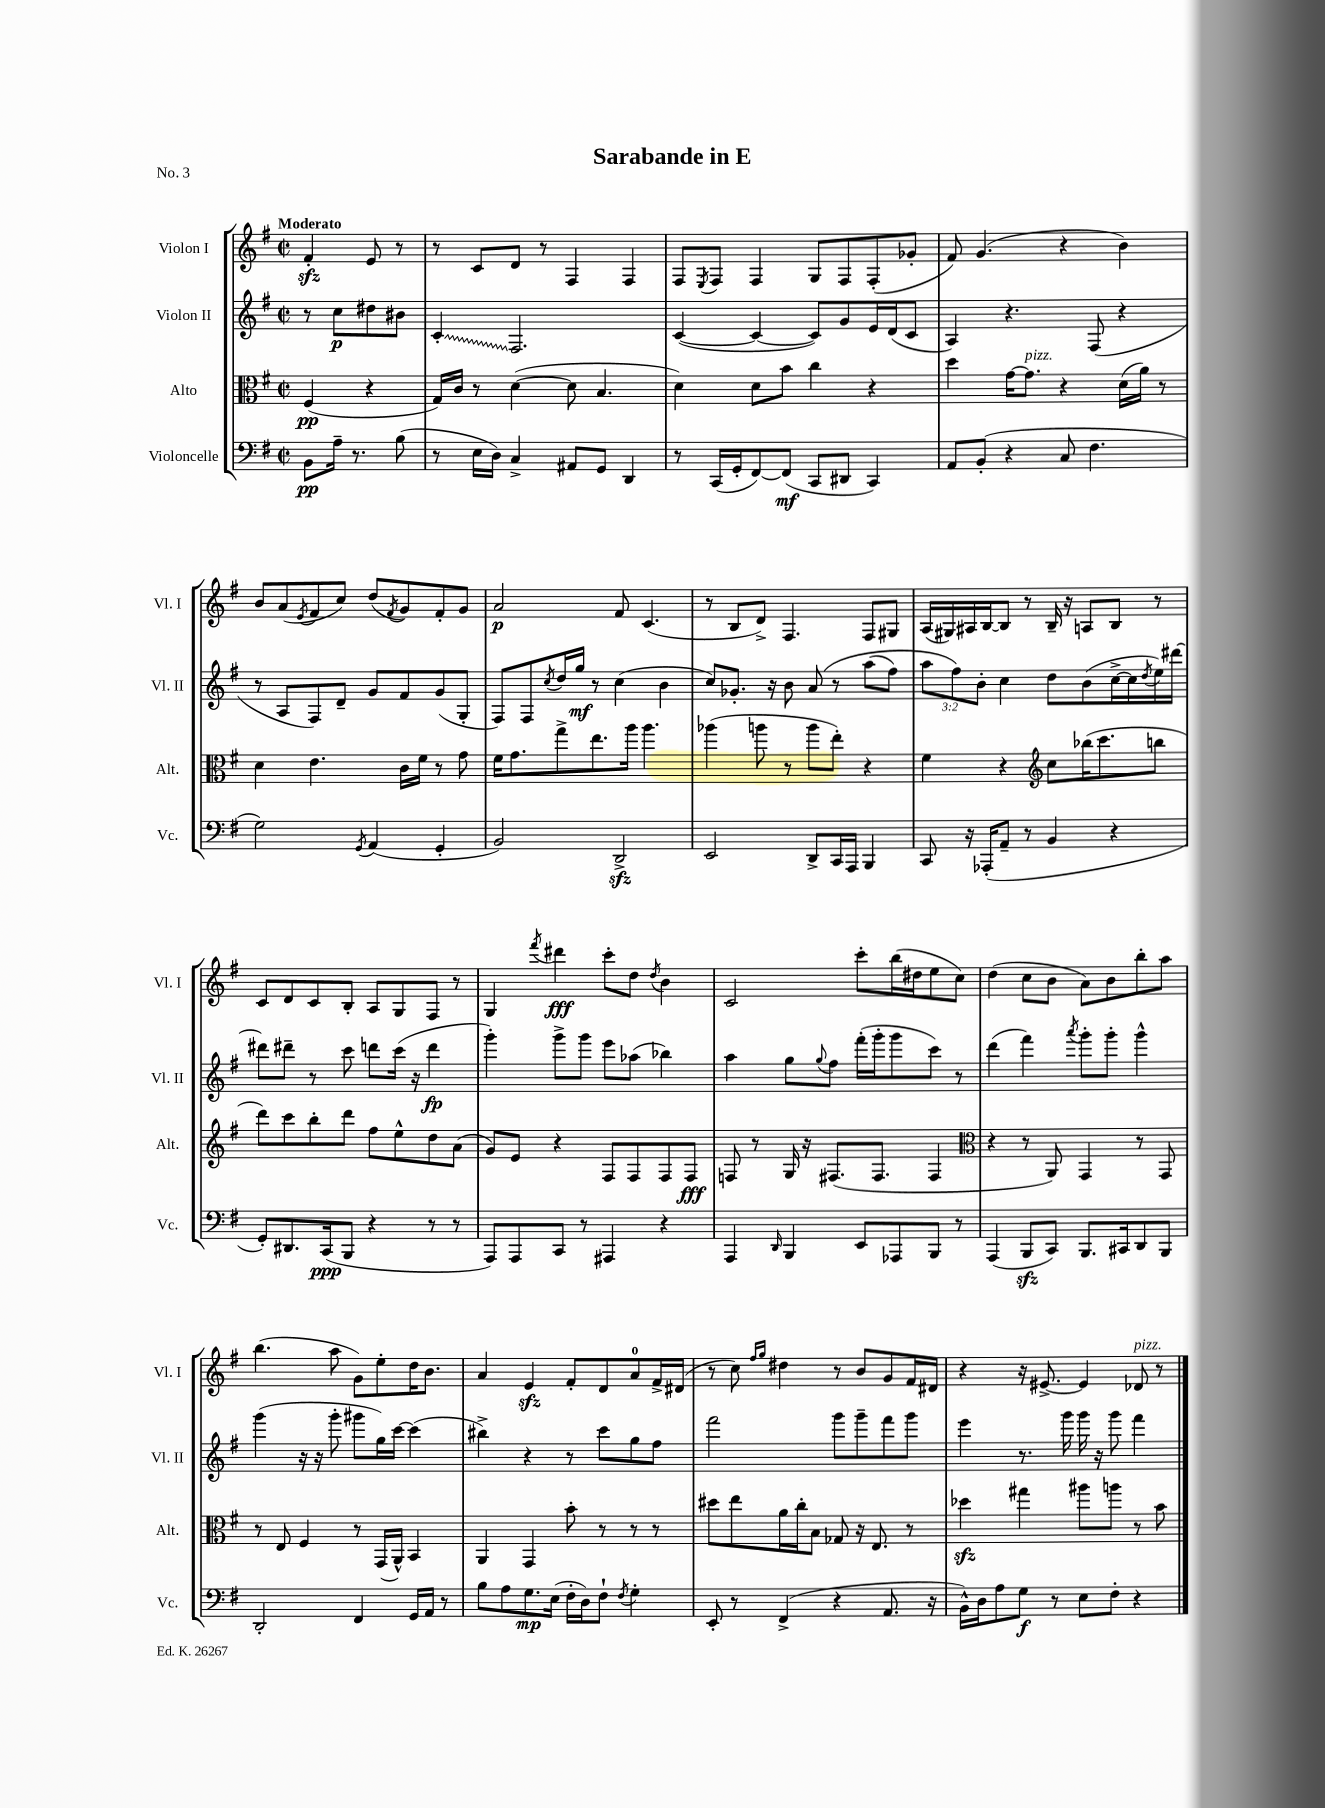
\header { title = "Sarabande in E" piece = "No. 3" }
<<
\new StaffGroup <<
\new Staff = "s0" \with { instrumentName = "Violon I" shortInstrumentName = "Vl. I" } {
    \clef treble \key g \major \defaultTimeSignature \time 2/2 \partial 2 \tempo "Moderato"
    fis'4-.\sfz e'8 r8 |
    r8 c'8 d'8 r8 fis4 fis4 |
    fis8 \acciaccatura { e8 } fis8 fis4 g8 fis8 fis8-.( ges'8-. |
    fis'8) g'4.( r4 b'4) |
    b'8 a'8( \acciaccatura { e'8 } fis'8 c''8) d''8( \acciaccatura { fis'8 } g'8) fis'8-. g'8 |
    a'2\p fis'8 c'4.( |
    r8 b8 d'8->) fis4. fis8 gis8 |
    a16( gis16) ais16 b16~ b8 r8 b16-- r16 a8 b8 r8 |
    c'8 d'8 c'8 b8-. a8 g8 fis8 r8 |
    g4 \acciaccatura { fis'''8 } dis'''4\fff c'''8-. d''8 \acciaccatura { d''8 } b'4 |
    c'2 c'''8-. b''16( dis''16 e''8 c''8) |
    d''4( c''8 b'8 a'8) b'8 b''8-. a''8 |
    b''4.( a''8 g'8) e''8-. d''16 b'8. |
    a'4 e'4\sfz fis'8-. d'8 a'8-0 fis'16-> dis'16( |
    r8 c''8) \grace { fis''16 g''16 } dis''4 r8 b'8 g'8 fis'16 dis'16 |
    r4 r16 eis'8.~-> eis'4 des'8^\markup { \italic "pizz." } r8 \bar "|." |
}
\new Staff = "s1" \with { instrumentName = "Violon II" shortInstrumentName = "Vl. II" } {
    \clef treble \key g \major \defaultTimeSignature \time 2/2 \override Staff.TupletNumber.text = #tuplet-number::calc-fraction-text \partial 2
    r8 c''8\p dis''8 bis'8 |
    \once \override Glissando.style = #'zigzag c'4-.\glissando fis2. |
    c'4~( c'4~ c'8) g'8 e'16 d'16( c'8 |
    a4) r4. fis8( r4 |
    r8 a8 fis8) d'8-- g'8 fis'8 g'8( g8-. |
    fis8) fis8 \acciaccatura { c''8 } d''16 g''16\mf r8 c''4( b'4 |
    c''8) ges'8.-. r16 b'8 a'8\( r8 a''8( fis''8) |
    \tuplet 3/2 { a''8 fis''8\) b'8-. } c''4 d''8 b'8( c''16~-> c''16 \acciaccatura { d''8 } e''16) dis'''16~ |
    dis'''8 dis'''8-- r8 c'''8 d'''8 c'''16( r16 d'''4\fp |
    g'''4-.) g'''8-> g'''8 e'''8 aes''8( bes''4) |
    a''4 g''8 \appoggiatura { g''8 } fis''8 fis'''16-.( g'''16-. g'''8 c'''8) r8 |
    d'''4( fis'''4) \acciaccatura { a'''8 } g'''8-. g'''8-. g'''4-^ |
    g'''4( r16 r16 g'''8-. gis'''8 g''16) c'''16~ c'''4( |
    bis''4->) r4 r8 c'''8 g''8 fis''8 |
    fis'''2 g'''8 g'''8-- fis'''8 g'''8 |
    e'''4 r8. g'''16 g'''16 r16 g'''8 fis'''4 \bar "|." |
}
\new Staff = "s2" \with { instrumentName = "Alto" shortInstrumentName = "Alt." } {
    \clef alto \key g \major \defaultTimeSignature \time 2/2 \partial 2
    fis4\pp( r4 |
    g16) c'16 r8 d'4~( d'8 b4. |
    d'4) d'8 b'8 c''4 r4 |
    d''4 g'16~ g'8.^\markup { \italic "pizz." } r4 d'16( a'16) r8 |
    d'4 e'4. c'16 fis'16 r8 g'8 |
    fis'16 g'8. g''8-> e''8. a''16 a''4. |
    aes''4( a''8 r8 a''8 e''8-.) r4 |
    fis'4 r4 \clef treble c''8 bes''16( c'''8. b''8 |
    d'''8) c'''8 b''8-. d'''8 fis''8 e''8-^ d''8 a'8( |
    g'8) e'8 r4 fis8 fis8 fis8 fis8\fff |
    f8 r8 g16 r16 fis8.( fis8. fis4 |
    \clef alto r4 r8 a,8) g,4 r8 g,8 |
    r8 e8 fis4 r8 g,16( a,16-^) b,4 |
    a,4 g,4 b'8-. r8 r8 r8 |
    dis''8 e''8 a'16 c''16-. b8 ges8 r16 e8. r8 |
    des''4\sfz gis''4 ais''8 a''8 r8 b'8 \bar "|." |
}
\new Staff = "s3" \with { instrumentName = "Violoncelle" shortInstrumentName = "Vc." } {
    \clef bass \key g \major \defaultTimeSignature \time 2/2 \partial 2
    b,8\pp a16-- r8. b8( |
    r8 e16 d16) c4-> ais,8 g,8 d,4 |
    r8 c,16( g,16-. fis,8~) fis,8\mf( c,8 dis,8 c,4) |
    a,8 b,8-.( r4 c8 fis4. |
    g2) \acciaccatura { g,8 } a,4( g,4-. |
    b,2) d,2->\sfz |
    e,2 d,8-> c,16 a,,16 b,,4 |
    c,8 r16 aes,,16-.( a,8-- r8 b,4 r4 |
    g,8-.) dis,8. c,16\ppp( b,,8 r4 r8 r8 |
    a,,8) a,,8 c,8 r8 ais,,4 r4 |
    a,,4 \grace { d,16 } b,,4 e,8 aes,,8 b,,8 r8 |
    a,,4( b,,8\sfz c,8) b,,8. cis,16 d,8 b,,8 |
    d,2-. fis,4 g,16 a,16 r8 |
    b8 a8 g8.\mp e16( fis16-. d16) fis8-! \acciaccatura { fis8 } g4-. |
    e,8-. r8 fis,4->( r4 a,8. r16 |
    b,16-^) d16 a8 g8\f r8 e8 fis8-. r4 \bar "|." |
}
>>
>>
\layout { \context { \Score \remove "Bar_number_engraver" } }
